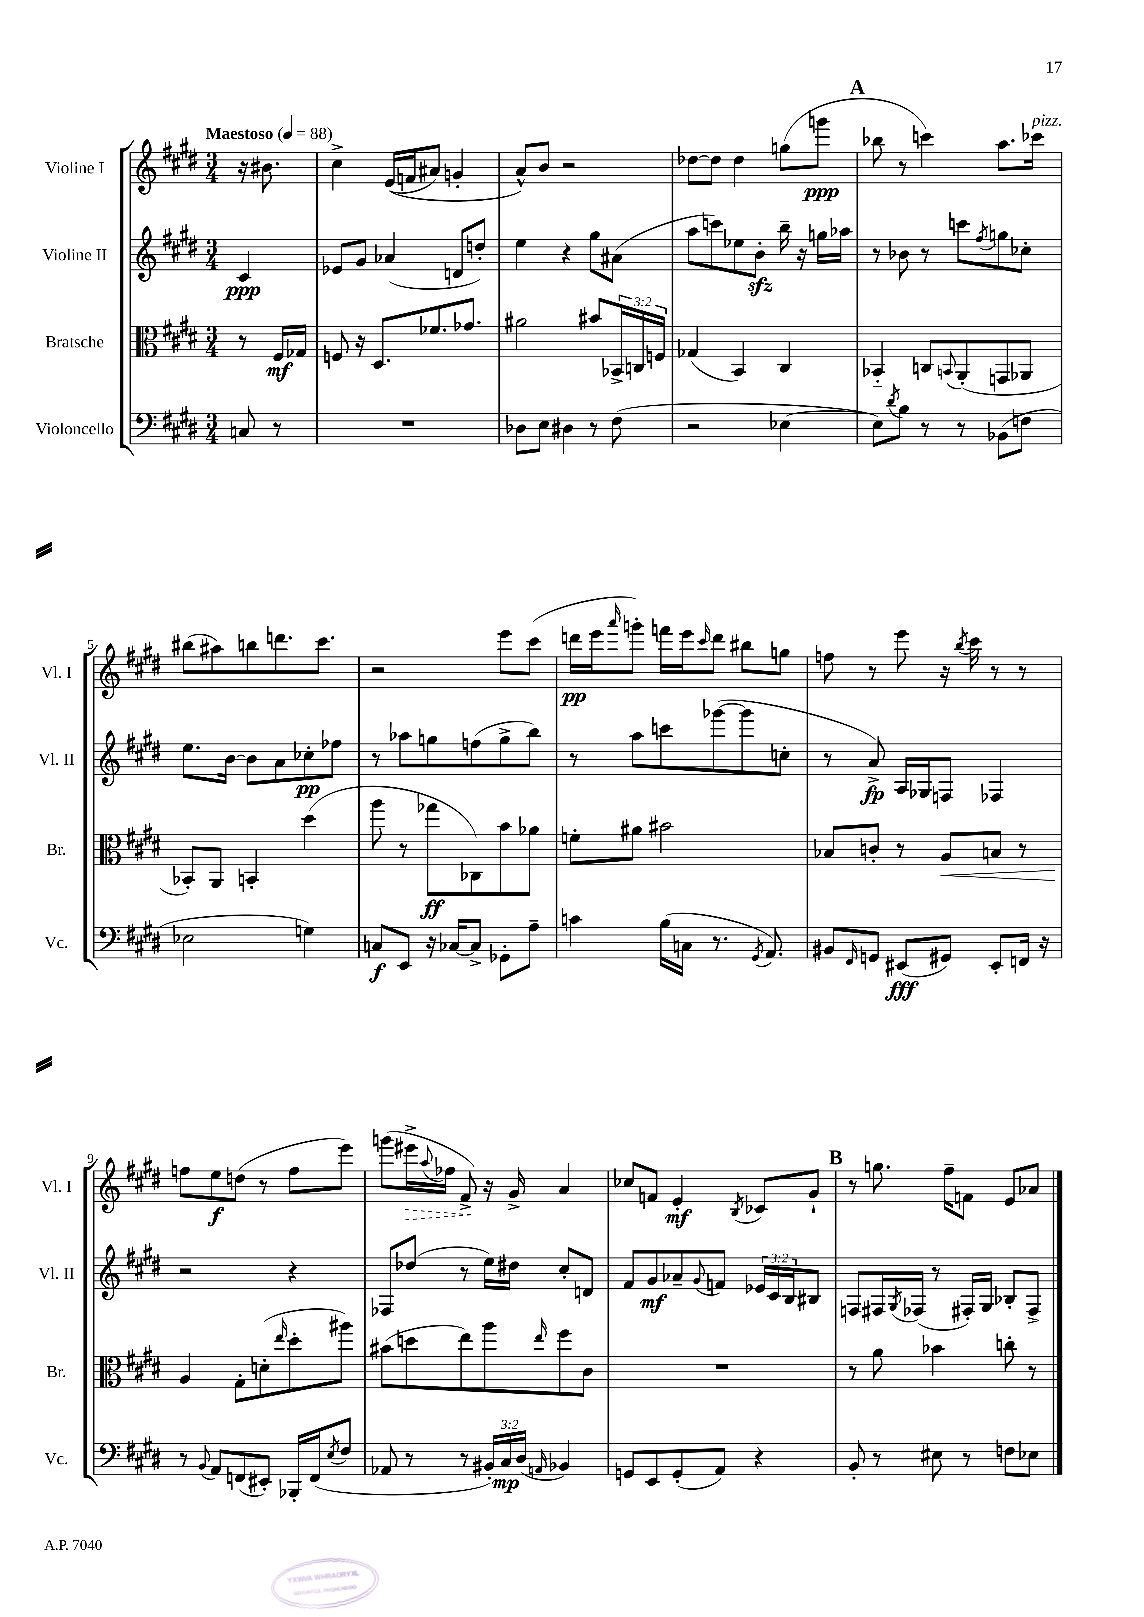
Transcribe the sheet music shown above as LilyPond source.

<<
\new StaffGroup <<
\new Staff = "s0" \with { instrumentName = "Violine I" shortInstrumentName = "Vl. I" } {
    \clef treble \key e \major \numericTimeSignature \time 3/4 \partial 4 \tempo "Maestoso" 4 = 88
    r16 bis'8. |
    cis''4-> e'16(\( f'16 ais'8) g'4-. |
    a'8-^\) b'8 r2 |
    des''8~ des''8 des''4 g''8( g'''8\ppp |
    \mark \markup { \bold "A" } bes''8 r8 c'''4) a''8. ces'''16^\markup { \italic "pizz." } |
    bis''8( ais''8) b''8 d'''8. cis'''8. |
    r2 e'''8 cis'''8( |
    d'''16\pp e'''16 \grace { a'''16 } g'''8-.) f'''16 e'''16 \grace { cis'''16 } d'''8 bis''8 g''8 |
    f''8 r8 e'''8 r16 \acciaccatura { b''8 } cis'''16 r8 r8 |
    f''8 e''8\f d''8( r8 f''8 e'''8) |
    g'''8( \once \override Hairpin.style = #'dashed-line eis'''16->\> \appoggiatura { a''8 } fes''16 fis'8->\!) r16 gis'16-> a'4 |
    ces''8 f'8 e'4-.\mf \acciaccatura { b8 } ces'8 gis'8-! |
    \mark \markup { \bold "B" } r8 g''8. fis''16-- f'8 e'8 aes'8 \bar "|." |
}
\new Staff = "s1" \with { instrumentName = "Violine II" shortInstrumentName = "Vl. II" } {
    \clef treble \key e \major \numericTimeSignature \time 3/4 \override Staff.TupletNumber.text = #tuplet-number::calc-fraction-text \partial 4
    cis'4\ppp |
    ees'8 gis'8 aes'4( d'8 d''8-.) |
    e''4 r4 gis''8 ais'8( |
    a''8 c'''8) ees''8 b'8-.\sfz b''16-- r16 g''16 aes''16 |
    \mark \markup { \bold "A" } r8 bes'8 r8 c'''8 \acciaccatura { fis''8 } g''8 ces''8-. |
    e''8. b'16~ b'8 a'8 ces''8-.\pp fes''8 |
    r8 aes''8 g''8 f''8( g''8-> b''8) |
    r8 a''8 c'''8 ges'''8~( ges'''8 c''8-. |
    r8 a'8->\fp) a16 ges16 f8 fes4 |
    r2 r4 |
    fes8 des''8( r8 e''16) dis''16 cis''8-. d'8 |
    fis'8 gis'8\mf aes'8-- \appoggiatura { gis'8 } f'8 \tuplet 3/2 { ees'16 cis'16 b16 } bis8 |
    \mark \markup { \bold "B" } f8 fis16 \acciaccatura { gis8 } fes16( r8 fis16-.) gis16 bes8-. fis8-> \bar "|." |
}
\new Staff = "s2" \with { instrumentName = "Bratsche" shortInstrumentName = "Br." } {
    \clef alto \key e \major \numericTimeSignature \time 3/4 \override Staff.TupletNumber.text = #tuplet-number::calc-fraction-text \partial 4
    r8 fis16\mf ges16 |
    f8 r16 dis8. fes'8. ges'8. |
    ais'2 bis'8 \tuplet 3/2 { bes,16-> c16 f16 } |
    ges4( b,4) cis4 |
    \mark \markup { \bold "A" } bes,4-_ c8 \appoggiatura { b,8 } a,8-.( g,8 aes,8 |
    bes,8-.) a,8 b,4-. dis''4( |
    a''8 r8 ges''8\ff ces8) b'8 aes'8 |
    f'8-. ais'8 bis'2 |
    bes8 c'8-. r8 a8\< b8 r8 |
    a4\! gis8-. d'8-.( \grace { e''16 } dis''8-. ais''8) |
    bis'8( d''8 e''8) a''8 \grace { e''16 } fis''8 cis'8 |
    R2. |
    \mark \markup { \bold "B" } r8 a'8 bes'4 c''8-. r8 \bar "|." |
}
\new Staff = "s3" \with { instrumentName = "Violoncello" shortInstrumentName = "Vc." } {
    \clef bass \key e \major \numericTimeSignature \time 3/4 \override Staff.TupletNumber.text = #tuplet-number::calc-fraction-text \partial 4
    c8 r8 |
    R2. |
    des8 e8 dis4 r8 fis8( |
    r2 ees4~ |
    \mark \markup { \bold "A" } ees8) \acciaccatura { dis'8 } b8 r8 r8 bes,8( f8 |
    ees2 g4) |
    c8\f e,8 r16 ces16~ ces8-> ges,8-. a8-- |
    c'4 b16( c16 r8. \acciaccatura { gis,8 } a,8.) |
    bis,8 \grace { fis,16 } g,8 eis,8\fff( gis,8) eis,8-. f,16 r16 |
    r8 \appoggiatura { b,8 } a,8 f,8( eis,8-.) bes,,16-. f,16( \acciaccatura { e8 } fis8 |
    aes,8 r8 r8 \tuplet 3/2 { bis,16-.) cis16\mp dis16( } \grace { a,16 } bes,4) |
    g,8 e,8 g,8-.( a,8) r4 |
    \mark \markup { \bold "B" } b,8-. r8 eis8 r8 f8 ees8 \bar "|." |
}
>>
>>
